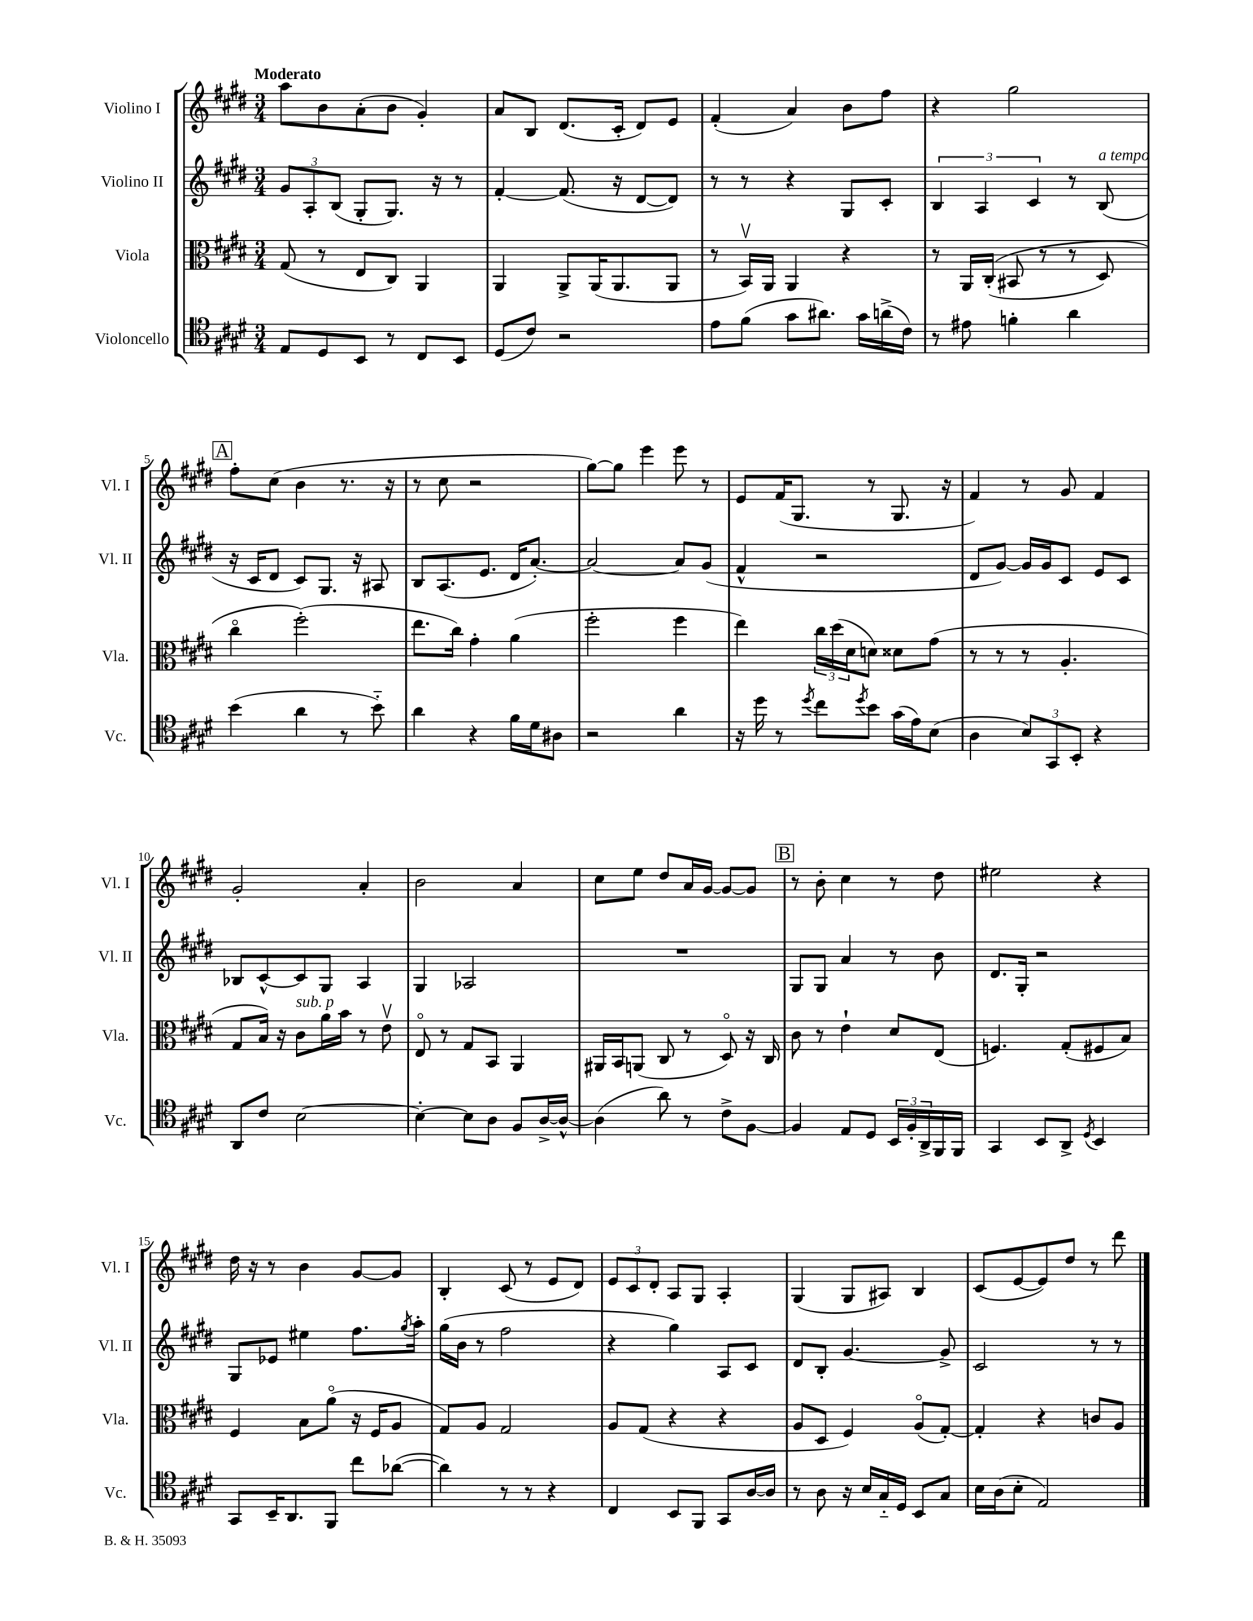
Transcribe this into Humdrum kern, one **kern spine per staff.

**kern	**kern	**kern	**kern
*part4	*part3	*part2	*part1
*staff4	*staff3	*staff2	*staff1
*I"Violoncello	*I"Viola	*I"Violino II	*I"Violino I
*I'Vc.	*I'Vla.	*I'Vl. II	*I'Vl. I
*clefC4	*clefC3	*clefG2	*clefG2
*k[f#c#g#d#]	*k[f#c#g#d#]	*k[f#c#g#d#]	*k[f#c#g#d#]
*M3/4	*M3/4	*M3/4	*M3/4
=1	=1	=1	=1
!	!	!	!LO:TX:a:B:t=Moderato
8E/L	(8G#/	12g#/L	8aa\L
.	.	12A'/	.
8D#/	8r	.	8b\
.	.	(12B/J	.
8BB/J	8E/L	8G#'/L	(8a'\
8r	8C#/J)	8.G#/J)	8b\J
8C#/L	4AA/	.	4g#'/)
.	.	16r	.
8BB/J	.	8r	.
=2	=2	=2	=2
(8D#/L	4AA/	[4f#'/	8a/L
8c#/J)	.	.	8B/J
2r	8AA^/L	(8.f#/]	(8.d#/L
.	(16AA/K	.	.
.	8.AA/	16r	16c#'/Jk
.	.	[8d#/L	8d#/L)
.	8AA/J	8d#/J])	8e/J
=3	=3	=3	=3
8e\L	8r	8r	(4f#'/
(8f#\J	16BBv/LL)	8r	.
.	16AA/JJ	.	.
8g#\L	4AA/	4r	4a/)
8.a#X\J)	.	.	.
.	4r	8G#/L	8b\L
16g#\LL	.	.	.
(16an^\	.	8c#'/J	8ff#\J
16c#\JJ)	.	.	.
=4	=4	=4	=4
8r	8r	6B/	4r
8e#X\	16AA/LL	.	.
.	.	6A/	.
.	((16C#'/JJ	.	.
4fn'\	8BB#X/	.	2gg#\
.	.	6c#/	.
.	8r	.	.
4a\	8r	8r	.
!	!	!LO:TX:a:i:t=a tempo	!
.	8D#/)	(8B/	.
!!LO:LB:g=z
!!LO:REH:place=s1:t=A
=5	=5	=5	=5
(4b\	4cc#\	16r	8ff#'\L
.	.	16c#/KL	.
.	.	8d#/J	(8cc#\J
4a\	(2ff#'\)	8c#/L)	4b\
.	.	8.G#/J	.
8r	.	.	8.r
.	.	16r	.
8b\)	.	8A#X/	.
.	.	.	16r
=6	=6	=6	=6
4a\	8.ee\L	8B/L	8r
.	.	(8.A/	8cc#\
.	16cc#\Jk)	.	.
4r	4g#'\	.	2r
.	.	8.e/J	.
16f#\LL	(4a\	16d#/KL	.
16d#\J	.	[8.a'/J)	.
8A#X\J	.	.	.
=7	=7	=7	=7
2r	2ff#'\	2a/_	[8gg#\L)
.	.	.	8gg#\J]
.	.	.	4eee\
4a\	4ff#\	8a/L]	8eee\
.	.	(8g#/J	8r
=8	=8	=8	=8
16r	4ee\)	4f#^^/	8e/L
16dd#\	.	.	.
8r	.	.	(16f#/K
.	.	.	8.G#/J
8qdd#/	.	.	.
8cc#\L	24cc#\LL	2r	.
.	(24dd#\	.	.
.	24d#\J	.	.
8qdd#/	.	.	.
8b\J	8dn\J)	.	8r
(16g#\LL	8d##X\L	.	8.G#/
16e\J)	.	.	.
(8B\J	(8g#\J	.	.
.	.	.	16r
=9	=9	=9	=9
4A\	8r	8d#/L	4f#/)
.	8r	[8g#/J)	.
12B/L)	8r	16g#/LL]	8r
.	.	16g#/J	.
12GG#/	.	.	.
.	4.A'/	8c#/J	8g#/
12BB'/J	.	.	.
4r	.	8e/L	4f#/
.	.	8c#/J	.
!!LO:LB:g=z
=10	=10	=10	=10
8AA/L	8G#/L	8B-X/L	2g#'/
8c#/J	16B/Jk)	[8c#^^/	.
.	16r	.	.
!	!LO:TX:a:i:t=sub. p	!	!
[2B\	8c#\L	8c#/]	.
.	16a\L	8G#/J	.
.	16b\JJ	.	.
.	8r	4A/	4a'/
.	8ev\	.	.
=11	=11	=11	=11
4B'\_	8E/	4G#/	2b\
.	8r	.	.
8B\L]	8G#/L	2A-X/	.
8A\J	8BB/J	.	.
8F#/L	4AA/	.	4a/
[16A^/L	.	.	.
16A^^/JJ_	.	.	.
=12	=12	=12	=12
(4A\]	16AA#X/LL	2.r	8cc#\L
.	16BB/J	.	.
.	(8AAn/J	.	8ee\J
8a\)	8C#/	.	8dd#/L
8r	8r	.	16a/L
.	.	.	[16g#/JJ
8c#^\L	8D#/)	.	8g#/L_
[8F#\J	16r	.	8g#/J]
.	16C#/	.	.
!!LO:REH:place=s1:t=B
=13	=13	=13	=13
4F#/]	8c#\	8G#/L	8r
.	8r	8G#/J	8b'\
8E/L	4e`\	4a/	4cc#\
8D#/J	.	.	.
24BB/LL	8d#/L	8r	8r
24F#'/	.	.	.
24AA^/	.	.	.
16FF#/	(8E/J	8b\	8dd#\
16FF#/JJ	.	.	.
=14	=14	=14	=14
4GG#/	4.Fn/)	8.d#/L	2ee#X\
.	.	16G#'/Jk	.
8BB/L	.	2r	.
8AA^/J	(8G#'/L	.	.
8qD#/	.	.	.
4BB/	8F#X/	.	4r
.	8B/J)	.	.
!!LO:LB:g=z
=15	=15	=15	=15
8GG#/L	4F#/	8G#/L	16dd#\
.	.	.	16r
16BB~/K	.	8e-X/J	8r
8.AA/	.	.	.
.	8B\L	4ee#X\	4b\
8FF#/J	(8a\J	.	.
8cc#\L	16r	8.ff#\L	[8g#/L
.	16F#/KL	.	.
([8a-X\J	8A/J	.	8g#/J]
.	.	8qgg#/	.
.	.	16aa'\Jk	.
=16	=16	=16	=16
4a-\])	8G#/L)	(16gg#\LL	4B'/
.	.	16b\JJ	.
.	8A/J	8r	.
8r	2G#/	2ff#\	(8c#/
8r	.	.	8r
4r	.	.	8e/L
.	.	.	8d#/J)
=17	=17	=17	=17
4C#/	8A/L	4r	12e/L
.	.	.	12c#/
.	(8G#/J	.	.
.	.	.	12d#'/J
8BB/L	4r	4gg#\)	8A/L
8FF#/J	.	.	8G#/J
8GG#/L	4r	8A/L	4A'/
[16A/L	.	8c#/J	.
16A/JJ]	.	.	.
=18	=18	=18	=18
8r	8A/L	8d#/L	(4G#/
8A\	8D#/J	8B'/J	.
16r	4F#/)	[4.g#/	8G#/L
16B/LL	.	.	.
16G#/	.	.	8A#X/J)
16D#/JJ	.	.	.
8BB/L	(8A/L	.	4B/
8G#/J	[8G#'/J)	8g#^/]	.
=19	=19	=19	=19
16B\LL	4G#'/]	2c#/	(8c#/L
(16A\J	.	.	.
8B'\J	.	.	[8e/
2E/)	4r	.	8e/])
.	.	.	8dd#/J
.	8cn/L	8r	8r
.	8A/J	8r	8ddd#\
==	==	==	==
*-	*-	*-	*-
